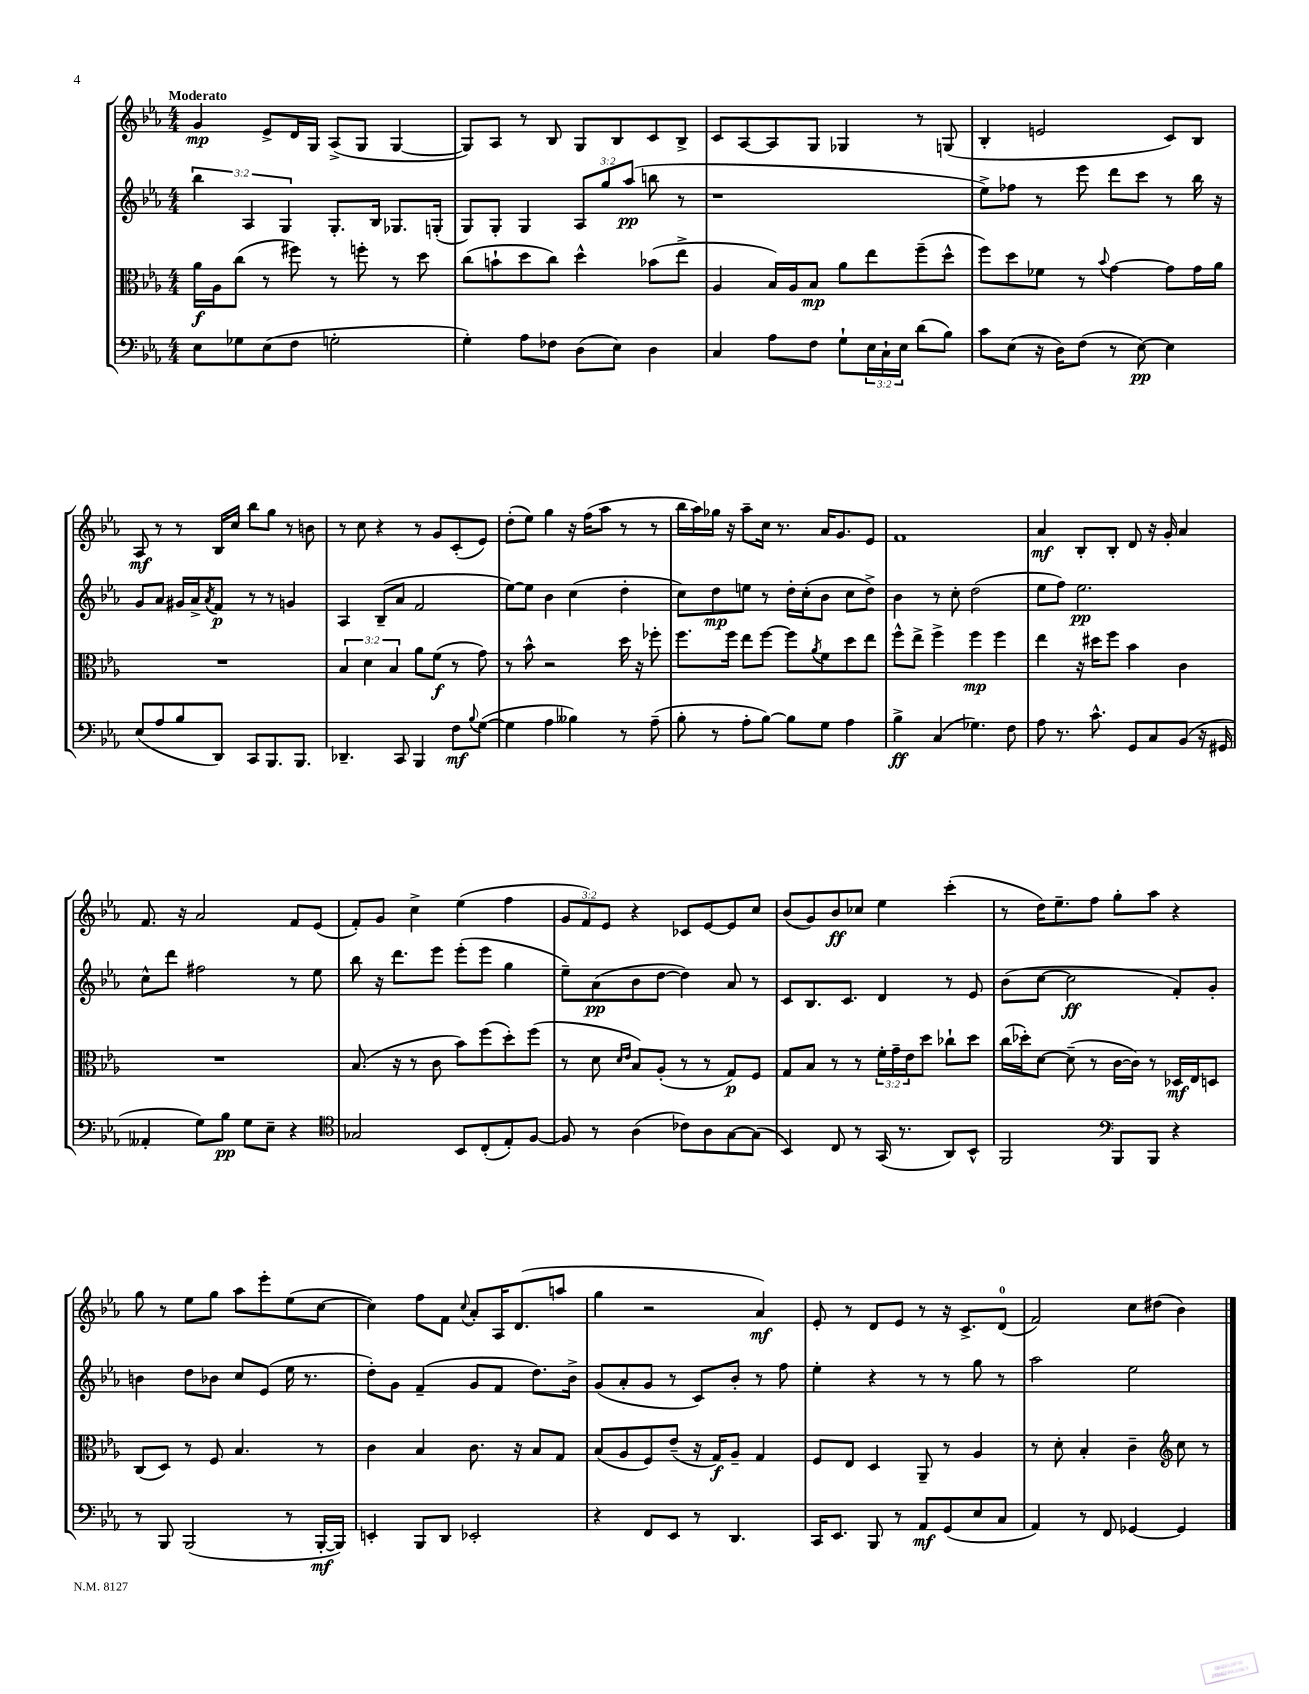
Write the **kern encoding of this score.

**kern	**dynam	**kern	**dynam	**kern	**dynam	**kern	**dynam
*part4	*part4	*part3	*part3	*part2	*part2	*part1	*part1
*staff4	*staff4	*staff3	*staff3	*staff2	*staff2	*staff1	*staff1
*clefF4	*	*clefC3	*	*clefG2	*	*clefG2	*
*k[b-e-a-]	*	*k[b-e-a-]	*	*k[b-e-a-]	*	*k[b-e-a-]	*
*M4/4	*	*M4/4	*	*M4/4	*	*M4/4	*
=1	=1	=1	=1	=1	=1	=1	=1
!	!	!	!	!	!	!LO:TX:a:B:t=Moderato	!
8E-\L	.	16a-\LL	f	6bb-\	.	4g/	mp
.	.	16A-\J	.	.	.	.	.
8G-X\	.	(8cc\J	.	.	.	.	.
.	.	.	.	6A-/	.	.	.
(8E-\	.	8r	.	.	.	8e-^/L	.
.	.	.	.	6G/	.	.	.
8F\J	.	8ff#X\)	.	.	.	16d/L	.
.	.	.	.	.	.	16G/JJ	.
2Gn'\	.	8r	.	8.G'/L	.	(8A-^/L	.
.	.	8ffn'\	.	.	.	8G/J	.
.	.	.	.	16B-/Jk	.	.	.
.	.	8r	.	8.G-X/L	.	[4G/	.
.	.	8dd\	.	.	.	.	.
.	.	.	.	(16Gn'/Jk	.	.	.
=2	=2	=2	=2	=2	=2	=2	=2
4G'\)	.	(8cc\L	.	8G/L)	.	8G/L])	.
.	.	8bn`\	.	8G'/J	.	8A-/J	.
8A-\L	.	8dd\	.	4G/	.	8r	.
8F-X\J	.	8cc\J)	.	.	.	8B-/	.
(8D\L	.	4dd^^\	.	12A-/L	.	8G/L	.
.	.	.	.	12gg/	.	.	.
8E-\J)	.	.	.	.	.	8B-/	.
.	.	.	.	(12aa-/J	pp	.	.
4D\	.	(8b-X\L	.	8bbn\	.	8c/	.
.	.	8ee-^\J	.	8r	.	8B-^/J	.
=3	=3	=3	=3	=3	=3	=3	=3
4C/	.	4A-/	.	1r	.	8c/L	.
.	.	.	.	.	.	[8A-/	.
8A-\L	.	16B-/LL)	.	.	.	8A-/]	.
.	.	16A-/J	.	.	.	.	.
8F\J	.	8B-/J	mp	.	.	8G/J	.
8G`\L	.	8a-\L	.	.	.	4G-X/	.
24E-\L	.	8ee-\	.	.	.	.	.
24C`\	.	.	.	.	.	.	.
24E-\JJ	.	.	.	.	.	.	.
(8d\L	.	(8ff~\	.	.	.	8r	.
8B-\J)	.	8dd^^\J	.	.	.	(8Gn/	.
=4	=4	=4	=4	=4	=4	=4	=4
8c\L	.	8ff\L)	.	8ee-^\L)	.	4B-'/	.
(8E-\J	.	8dd\	.	8ff-X\J	.	.	.
16r	.	8f-X\J	.	8r	.	2en/	.
16D\KL)	.	.	.	.	.	.	.
(8F\J	.	8r	.	8eee-\	.	.	.
.	.	8qqb-/	.	.	.	.	.
8r	.	[4g\	.	8ddd\L	.	.	.
[8E-\)	pp	.	.	8ccc\J	.	.	.
4E-\]	.	8g\L]	.	8r	.	8c/L)	.
.	.	16g\L	.	16bb-\	.	8B-/J	.
.	.	16a-\JJ	.	16r	.	.	.
!!LO:LB:g=z
=5	=5	=5	=5	=5	=5	=5	=5
(8E-/L	.	1r	.	8g/L	.	8A-/	mf
8A-/	.	.	.	8a-/J	.	8r	.
8B-/	.	.	.	16g#X/LL	.	8r	.
.	.	.	.	16a-^/J	.	.	.
.	.	.	.	8qa-/	.	.	.
8DD/J)	.	.	.	8f/J	p	16B-/LL	.
.	.	.	.	.	.	16cc/JJ	.
8CC/L	.	.	.	8r	.	8bb-\L	.
8.BBB-/	.	.	.	8r	.	8gg\J	.
.	.	.	.	4gn/	.	8r	.
8.BBB-/J	.	.	.	.	.	.	.
.	.	.	.	.	.	8bn\	.
=6	=6	=6	=6	=6	=6	=6	=6
4.DD-X~/	.	6B-/	.	4A-/	.	8r	.
.	.	.	.	.	.	8cc\	.
.	.	6d\	.	.	.	.	.
.	.	.	.	(8B-~/L	.	4r	.
.	.	6B-/	.	.	.	.	.
8CC/	.	.	.	8a-/J	.	.	.
4BBB-/	.	8a-\L	.	2f/	.	8r	.
.	.	(8f\J	f	.	.	8g/L	.
8F\L	mf	8r	.	.	.	(8c'/	.
8qqB-/	.	.	.	.	.	.	.
([8G\J	.	8g\)	.	.	.	8e-/J)	.
=7	=7	=7	=7	=7	=7	=7	=7
4G\]	.	8r	.	[8ee-\L)	.	(8dd'\L	.
.	.	8b-^^\	.	8ee-\J]	.	8ee-\J)	.
4A-\	.	2r	.	4b-\	.	4gg\	.
4B--X\)	.	.	.	(4cc\	.	16r	.
.	.	.	.	.	.	(16ff\KL	.
.	.	.	.	.	.	8aa-\J	.
8r	.	16dd\	.	4dd'\	.	8r	.
.	.	16r	.	.	.	.	.
(8A-~\	.	8ff-X'\	.	.	.	8r	.
=8	=8	=8	=8	=8	=8	=8	=8
8B-'\	.	8.ff\L	.	8cc\L)	.	16bb-\LL	.
.	.	.	.	.	.	16aa-\)	.
8r	.	.	.	8dd\	mp	16gg-X\JJ	.
.	.	16ff\Jk	.	.	.	16r	.
8A-'\L	.	8ee-\L	.	8een\J	.	8aa-~\L	.
[8B-\J)	.	[8ff\J	.	8r	.	16cc\Jk	.
.	.	.	.	.	.	8.r	.
8B-\L]	.	8ff\L]	.	16dd'\LL	.	.	.
.	.	.	.	(16cc'\J	.	.	.
.	.	8qa-/	.	.	.	.	.
8G\J	.	8f\	.	8b-\J	.	16a-/KL	.
.	.	.	.	.	.	8.g/	.
4A-\	.	8dd\	.	8cc\L	.	.	.
.	.	8ee-\J	.	8dd^\J)	.	8e-/J	.
=9	=9	=9	=9	=9	=9	=9	=9
4B-^\	ff	8ff^^\L	.	4b-\	.	1f	.
.	.	8ee-^\J	.	.	.	.	.
(4C/	.	4ff^\	.	8r	.	.	.
.	.	.	.	8cc'\	.	.	.
4.G-X\)	.	4ff\	mp	(2dd\	.	.	.
.	.	4ff\	.	.	.	.	.
8F\	.	.	.	.	.	.	.
=10	=10	=10	=10	=10	=10	=10	=10
8A-\	.	4ee-\	.	8ee-\L	.	4a-/	mf
8.r	.	.	.	8ff\J)	.	.	.
.	.	16r	.	2.ee-\	pp	8B-'/L	.
8.c^^\	.	16dd#X\KL	.	.	.	.	.
.	.	8ff\J	.	.	.	8B-'/J	.
8GG/L	.	4b-\	.	.	.	8d/	.
8C/	.	.	.	.	.	16r	.
.	.	.	.	.	.	16g'/	.
(8BB-/J	.	4c\	.	.	.	4a-/	.
16r	.	.	.	.	.	.	.
16GG#X/	.	.	.	.	.	.	.
!!LO:LB:g=z
=11	=11	=11	=11	=11	=11	=11	=11
4AA--X'/	.	1r	.	8cc^^\L	.	8.f/	.
.	.	.	.	8ddd\J	.	.	.
.	.	.	.	.	.	16r	.
8G\L)	.	.	.	2ff#X\	.	2a-/	.
8B-\J	pp	.	.	.	.	.	.
8G\L	.	.	.	.	.	.	.
8E-~\J	.	.	.	.	.	.	.
4r	.	.	.	8r	.	8f/L	.
.	.	.	.	8ee-\	.	(8e-/J	.
=12	=12	=12	=12	=12	=12	=12	=12
*clefC4	*	*	*	*	*	*	*
2G-X/	.	(8.B-/	.	8bb-\	.	8f'/L)	.
.	.	.	.	16r	.	8g/J	.
.	.	16r	.	8.ddd\L	.	.	.
.	.	8r	.	.	.	4cc^\	.
.	.	8c\	.	8eee-\J	.	.	.
8BB-/L	.	8b-\L)	.	(8eee-'\L	.	(4ee-\	.
(8C'/	.	(8ff\	.	8eee-\J	.	.	.
8E-'/)	.	8dd'\)	.	4gg\	.	4ff\	.
[8F/J	.	(8ff\J	.	.	.	.	.
=13	=13	=13	=13	=13	=13	=13	=13
8F/]	.	8r	.	8ee-~\L)	.	12g/L	.
.	.	.	.	.	.	12f/)	.
8r	.	8d\	.	(8a-\	pp	.	.
.	.	.	.	.	.	12e-/J	.
.	.	16qqd/LL	.	.	.	.	.
.	.	16qqe-/JJ	.	.	.	.	.
(4A-\	.	8B-/L)	.	8b-\	.	4r	.
.	.	(8A-'/J	.	[8dd\J	.	.	.
8c-X\L)	.	8r	.	4dd\])	.	8c-X/L	.
8A-\	.	8r	.	.	.	[8e-/	.
[8G\	.	8G/L)	p	8a-/	.	8e-/]	.
(8G\J]	.	8F/J	.	8r	.	8cc/J	.
=14	=14	=14	=14	=14	=14	=14	=14
4BB-/)	.	8G/L	.	8c/L	.	(8b-/L	.
.	.	8B-/J	.	8.B-/	.	8g/)	.
8C/	.	8r	.	.	.	8b-/	ff
.	.	.	.	8.c/J	.	.	.
8r	.	8r	.	.	.	8cc-X/J	.
(16GG/	.	24f'\LL	.	4d/	.	4ee-\	.
.	.	24g~\	.	.	.	.	.
8.r	.	.	.	.	.	.	.
.	.	24e-\J	.	.	.	.	.
.	.	8dd\J	.	.	.	.	.
8AA-/L)	.	8cc-X`\L	.	8r	.	(4ccc'\	.
8BB-^^/J	.	8dd\J	.	8e-/	.	.	.
=15	=15	=15	=15	=15	=15	=15	=15
2FF/	.	(16cc\LL	.	(8b-\L	.	8r	.
.	.	16dd-X'\J)	.	.	.	.	.
.	.	[8d\J	.	[8cc\J	.	16dd\KL)	.
.	.	.	.	.	.	8.ee-~\	.
.	.	(8d~\]	.	2cc\]	ff	.	.
.	.	8r	.	.	.	8ff\J	.
*clefF4	*	*	*	*	*	*	*
8BBB-/L	.	[16c\LL	.	.	.	8gg'\L	.
.	.	16c\JJ])	.	.	.	.	.
8BBB-/J	.	8r	.	.	.	8aa-\J	.
4r	.	16D-X/LL	mf	8f'/L)	.	4r	.
.	.	16E-/J	.	.	.	.	.
.	.	8Dn/J	.	8g'/J	.	.	.
!!LO:LB:g=z
=16	=16	=16	=16	=16	=16	=16	=16
8r	.	(8C/L	.	4bn\	.	8gg\	.
8BBB-/	.	8D/J)	.	.	.	8r	.
(2BBB-/	.	8r	.	8dd\L	.	8ee-\L	.
.	.	8F/	.	8b-X\J	.	8gg\J	.
.	.	4.B-/	.	8cc/L	.	8aa-\L	.
.	.	.	.	(8e-/J	.	8eee-'\	.
8r	.	.	.	16ee-\	.	(8ee-\	.
.	.	.	.	8.r	.	.	.
[16BBB-'/LL	mf	8r	.	.	.	[8cc\J	.
16BBB-/JJ])	.	.	.	.	.	.	.
=17	=17	=17	=17	=17	=17	=17	=17
4EEn'/	.	4c\	.	8dd'\L)	.	4cc\])	.
.	.	.	.	8g\J	.	.	.
8BBB-/L	.	4B-/	.	(4f~/	.	8ff\L	.
8DD/J	.	.	.	.	.	8f\J	.
.	.	.	.	.	.	8qqcc/	.
2EE-X'/	.	8.c\	.	8g/L	.	8a-'/L	.
.	.	.	.	8f/J	.	16A-/K	.
.	.	16r	.	.	.	(8.d/	.
.	.	8B-/L	.	8.dd\L)	.	.	.
.	.	8G/J	.	.	.	8aan/J	.
.	.	.	.	16b-^\Jk	.	.	.
=18	=18	=18	=18	=18	=18	=18	=18
4r	.	(8B-/L	.	(8g/L	.	4gg\	.
.	.	8A-/	.	8a-'/	.	.	.
8FF/L	.	8F/)	.	8g/J	.	2r	.
8EE-/J	.	(8e-~/J	.	8r	.	.	.
8r	.	16r	.	8c/L)	.	.	.
.	.	16G/KL)	f	.	.	.	.
4.DD/	.	8A-~/J	.	8b-'/J	.	.	.
.	.	4G/	.	8r	.	4a-/)	mf
.	.	.	.	8ff\	.	.	.
=19	=19	=19	=19	=19	=19	=19	=19
16CC/KL	.	8F/L	.	4ee-'\	.	8e-'/	.
8.EE-/J	.	.	.	.	.	.	.
.	.	8E-/J	.	.	.	8r	.
8BBB-/	.	4D/	.	4r	.	8d/L	.
8r	.	.	.	.	.	8e-/J	.
8AA-/L	mf	8AA-~/	.	8r	.	8r	.
(8GG/	.	8r	.	8r	.	16r	.
.	.	.	.	.	.	8.c^/L	.
8E-/	.	4A-/	.	8gg\	.	.	.
8C/J	.	.	.	8r	.	(8d/J	.
=20	=20	=20	=20	=20	=20	=20	=20
4AA-/)	.	8r	.	2aa-\	.	2f/)	.
.	.	8d'\	.	.	.	.	.
8r	.	4B-'/	.	.	.	.	.
8FF/	.	.	.	.	.	.	.
[4GG-X/	.	4c~\	.	2ee-\	.	8cc\L	.
.	.	.	.	.	.	(8dd#X\J	.
*	*	*clefG2	*	*	*	*	*
4GG-/]	.	8cc\	.	.	.	4b-\)	.
.	.	8r	.	.	.	.	.
==	==	==	==	==	==	==	==
*-	*-	*-	*-	*-	*-	*-	*-
